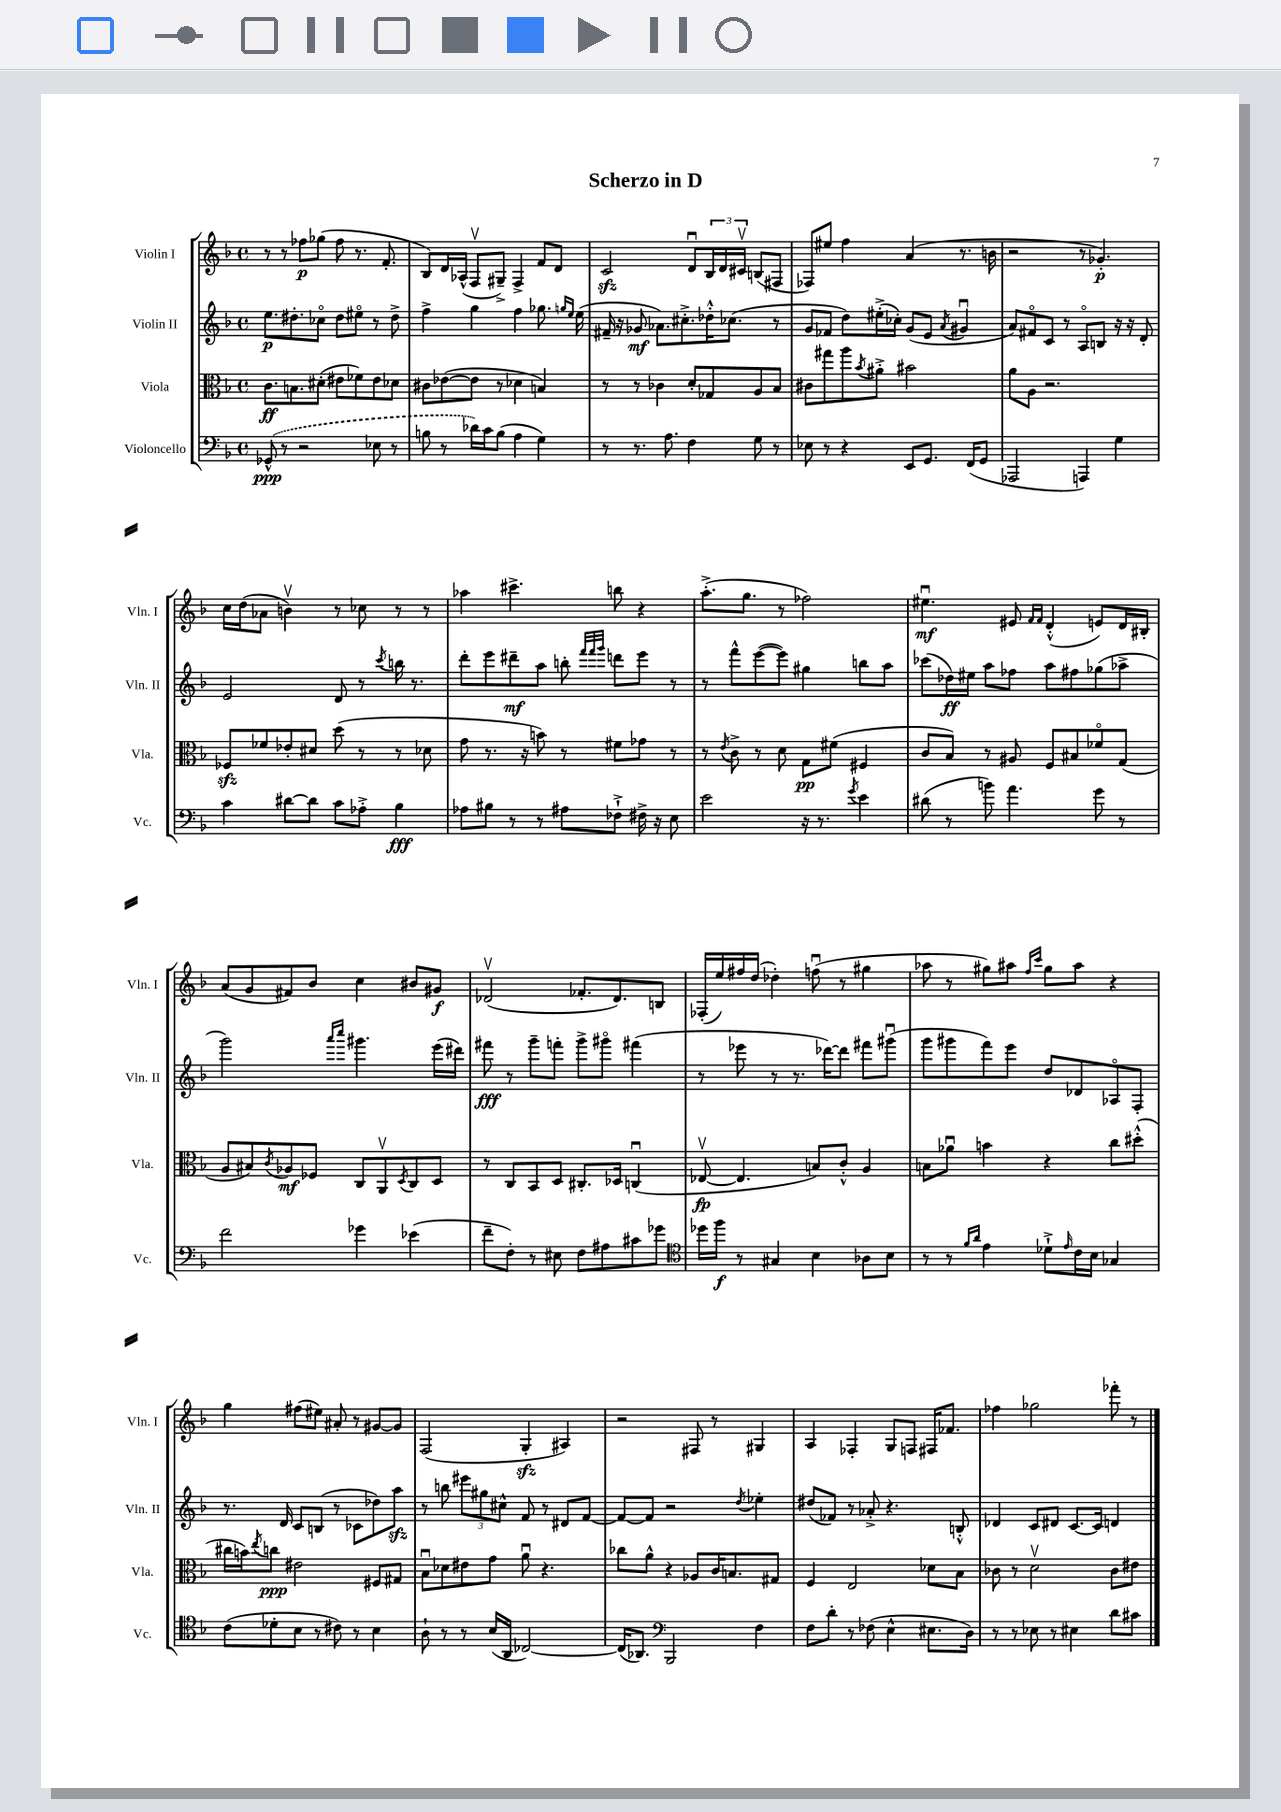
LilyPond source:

\header { title = "Scherzo in D" }
<<
\new StaffGroup <<
\new Staff = "s0" \with { instrumentName = "Violin I" shortInstrumentName = "Vln. I" } {
    \clef treble \key f \major \defaultTimeSignature \time 4/4
    r8 r8 fes''8\p ges''8( fes''8 r8. f'8.-. |
    bes8) d'16 aes16-^( f8\upbow gis8--->) f4-> f'8 d'8 |
    c'2\sfz d'8\downbow \tuplet 3/2 { bes16 d'16 cis'16\upbow } b8( fis8 |
    fes8) eis''8 f''4 a'4( r8. b'16 |
    r2 r8 ges'4.-.\p) |
    c''16 d''16( aes'8 b'4\upbow) r8 ces''8 r8 r8 |
    aes''4 cis'''4.-> b''8 r4 |
    a''8.-.->( g''8. r8 fes''2) |
    eis''4.\downbow\mf eis'8 \grace { f'16 f'16 } d'4-.-^( e'8) d'16 bis16-. |
    a'8( g'8 fis'8) bes'8 c''4 bis'8 gis'8\f |
    des'2\upbow( fes'8.-. des'8.) b8 |
    fes16-.( e''16) fis''16 d''16( des''4-.) f''8\downbow( r8 gis''4 |
    aes''8 r8 gis''8) ais''8 \grace { f''16 c'''16 } gis''8 ais''8 r4 |
    g''4 fis''8( eis''8) ais'8-. r8 gis'8~ gis'8 |
    f2( g4-.\sfz ais4) |
    r2 fis8 r8 gis4 |
    a4 fes4-. g8 f8 fis16 fes'8. |
    fes''4 ges''2 fes'''8-. r8 \bar "|." |
}
\new Staff = "s1" \with { instrumentName = "Violin II" shortInstrumentName = "Vln. II" } {
    \clef treble \key f \major \defaultTimeSignature \time 4/4
    e''8.\p dis''8.-. ces''8\flageolet dis''8 eis''8\flageolet r8 dis''8-> |
    f''4-> g''4 f''4 ges''8. \grace { g''16 e''16 } e''16( |
    fis'16-- r16 ges'8\mf aes'8.) cis''8.-.-> des''16-.-^ ces''8.( r8 |
    g'8 fes'8 d''8) eis''16-.->( ces''16-.) g'8( e'8 \acciaccatura { a'8 } gis'4\downbow |
    a'8) fis'8\flageolet c'8 r8 a8\flageolet b8 r16 r16 d'8-. |
    e'2 d'8 r8 \acciaccatura { c'''8 } b''16 r8. |
    d'''8-. e'''8 dis'''8--\mf a''8 b''8-. \grace { f'''32 f'''32 g'''32 } d'''8 e'''8 r8 |
    r8 f'''8-^ e'''8~( e'''8) gis''4 b''8 a''8 |
    ces'''8( des''16\ff) eis''16 a''8 fes''8 a''8 fis''8 ges''8( aes''8-> |
    g'''2) \grace { a'''16 c''''16 } gis'''4. e'''16( dis'''16) |
    fis'''8\fff r8 g'''8-- f'''8-. g'''8-> gis'''8\flageolet fis'''4( |
    r8 ees'''8 r8 r8. des'''16~) des'''8 fis'''8 gis'''8\downbow( |
    g'''8 gis'''8 f'''8) e'''8 d''8 des'8 aes8\flageolet f8-. |
    r8. d'16 c'8 b8( r8 ces'8 des''8) a''8\sfz |
    r8 b''8 \tuplet 3/2 { eis'''8 gis''8 cis''8-^ } f'8 r8 dis'8 f'8~ |
    f'8~ f'8 r2 \acciaccatura { d''8 } ees''4-. |
    dis''8( fes'8) r8 aes'8-.-> r4. b8-.-^ |
    des'4 c'8 dis'8 c'8.~ c'16 d'4 \bar "|." |
}
\new Staff = "s2" \with { instrumentName = "Viola" shortInstrumentName = "Vla." } {
    \clef alto \key f \major \defaultTimeSignature \time 4/4
    c'8.\ff b8. dis'8-.( eis'8 fes'8) eis'8 des'8 |
    cis'8 ees'8~( ees'8 r8 des'4 b4) |
    r8 r8 ces'4 d'8-. ges8 a8 bes8 |
    cis'8 gis''8 a''8 \acciaccatura { bes'8 } ais'8-.-> bis'2 |
    a'8 a8 r2. |
    fes8\sfz fes'8 ees'8-. dis'8 d''8( r8 r8 des'8 |
    g'8 r8. r16 b'8) r8 fis'8 ges'8 r8 |
    r8 \acciaccatura { e'8 } c'8-> r8 d'8 g8\pp fis'8( fis4 |
    c'8 bes8) r8 ais8 f8 bis8 fes'8\flageolet g8( |
    a8 bis8) \acciaccatura { c'8 } aes8\mf fes8 c8 a,8\upbow \acciaccatura { d8 } c8 d8 |
    r8 c8 bes,8 d8 cis8.-. des16 c4\downbow( |
    ees8~\upbow\fp ees4. b8) c'8-.-^ a4 |
    b8 aes'8\downbow b'4 r4 c''8 dis''8-.-^( |
    cis''16 b'16) \acciaccatura { e''8 } c''8\ppp eis'2 fis8 gis8 |
    bes8\downbow des'8 eis'8 g'8 a'8\downbow r4. |
    ces''8 a'8-^ r4 aes8 c'16 b8. gis8 |
    f4 e2 des'8 bes8 |
    ces'8 r8 d'2\upbow ces'8 eis'8 \bar "|." |
}
\new Staff = "s3" \with { instrumentName = "Violoncello" shortInstrumentName = "Vc." } {
    \clef bass \key f \major \defaultTimeSignature \time 4/4
    \once \slurDashed ges,8-^\ppp( r8 r2 ees8 r8 |
    b8 r8 des'16) c'16 b8( a4 g4) |
    r8 r8. a8. f4 g8 r8 |
    ees8 r8 r4 e,8 g,8. f,16( g,8 |
    aes,,2 a,,4) g4 |
    c'4 dis'8~ dis'8 c'8 aes8-.-> bes4\fff |
    aes8 bis8 r8 r8 ais8 fes8-!-> fis16-> r16 e8 |
    e'2 r16 r8. \acciaccatura { g'8 } e'4 |
    dis'8( r8 b'8) a'4. g'8 r8 |
    f'2 ges'4 ees'4( |
    f'8-- f8-.) r8 eis8 f8 ais8 cis'8 ges'8 |
    \clef tenor des''16 f''16\f r8 gis4 bes4 aes8 bes8 |
    r8 r8 \grace { f'16 a'16 } e'4 des'8-!-> \grace { e'16 } c'16 bes16 ges4 |
    c'8( des'8-. bes8 r8 cis'8) r8 bes4 |
    a8-! r8 r8 bes16( a,16 ces2~) |
    ces16( aes,8.) \clef bass bes,,2 f4 |
    f8 d'8-. r8 fes8( e4-^ eis8. d16) |
    r8 r8 ees8 r8 eis4 d'8 cis'8 \bar "|." |
}
>>
>>
